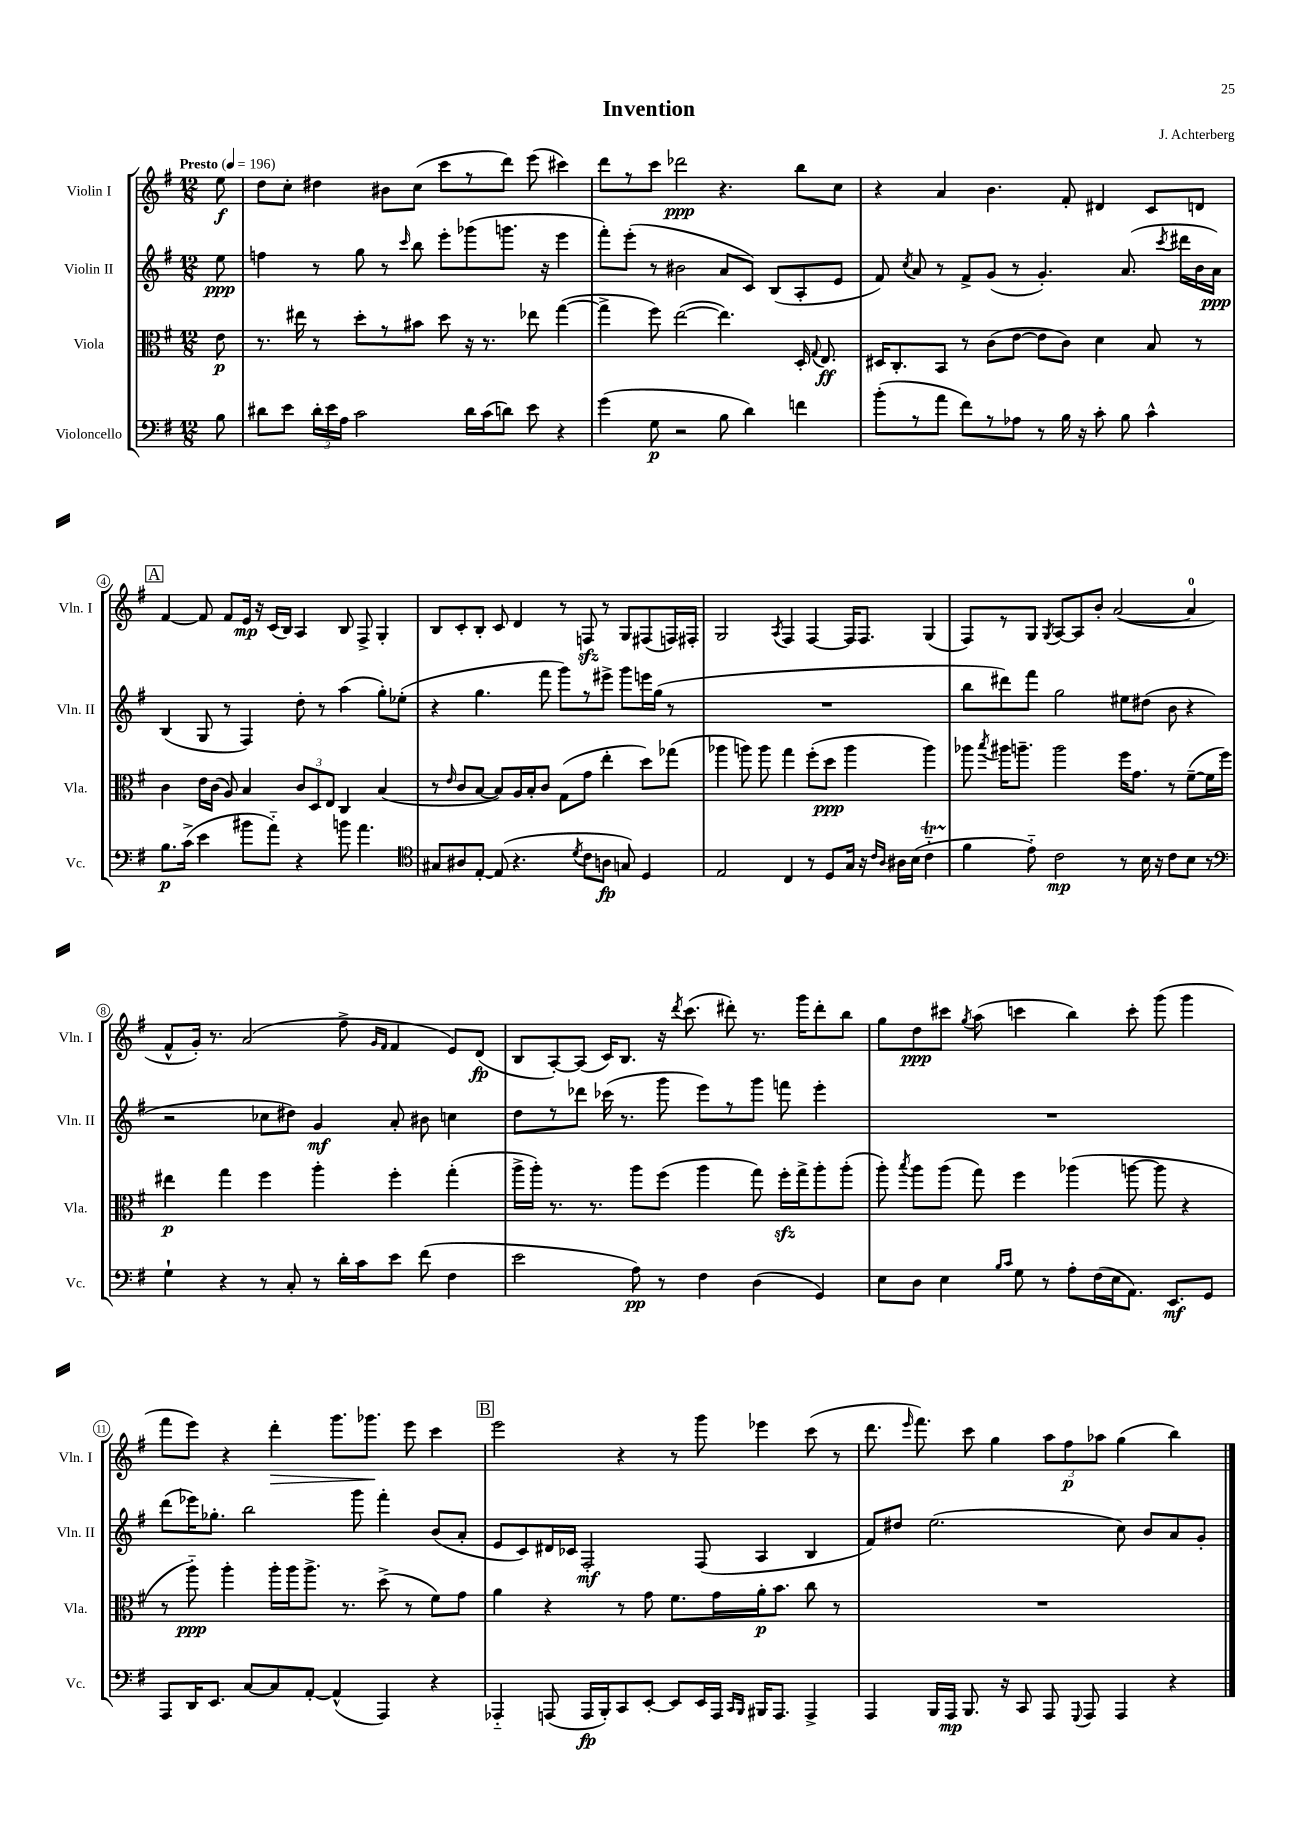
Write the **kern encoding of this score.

**kern	**kern	**kern	**kern
*staff4	*staff3	*staff2	*staff1
*clefF4	*clefC3	*clefG2	*clefG2
*k[f#]	*k[f#]	*k[f#]	*k[f#]
*M12/8	*M12/8	*M12/8	*M12/8
*MM196	*MM196	*MM196	*MM196
8B	8e	8ee	8ee
=	=	=	=
8d#	8.r	4ff	8dd
8e	.	.	8cc'
.	16ee#	.	.
24d#'	8r	8r	4dd#
24e	.	.	.
24A	.	.	.
2c	8dd'	8gg	.
.	8r	8r	8b#
.	.	16qqccc	.
.	8b#	8bb	(8cc
.	8dd	8eee'	8ccc
16d#	16r	(8ggg-	8r
(16c	8.r	.	.
8d)	.	8.ggg	8ddd)
8e	8ee-	.	(8eee
.	.	16r	.
4r	([4gg	4eee	4ccc#)
=	=	=	=
(4g	4gg^]	8fff#')	8ddd
.	.	(8eee'	8r
8G	8ff#)	8r	8ccc
2r	([2ee	2b#	2ddd-
8B	4.ee])	8a	4.r
4d)	.	8c)	.
.	.	(8B	.
4f	16D'	8A'	8bb
.	8qqG	.	.
.	8.E	.	.
.	.	8e	8cc
=	=	=	=
(8b'	16D#	8f#)	4r
.	8.C'	.	.
.	.	8qcc	.
8r	.	8a	.
8a	8BB	8r	4a
8f#)	8r	8f#^	.
8r	(8c	(8g	4.b
8A-	[8e	8r	.
8r	8e]	4.g')	.
16B	8c)	.	8f#'
16r	.	.	.
8c'	4d	.	4d#
8B	.	(8.a	.
4c^^	8B	.	8c
.	.	8qccc	.
.	.	16ddd#	.
.	8r	16b	8d
.	.	16a)	.
=	=	=	=
8.B	4c	(4B	[4f#
(16c^	.	.	.
4e	16e	8G	8f#]
.	(16c	.	.
.	8A)	8r	8f#
8b#	4B	4F#)	16e
.	.	.	16r
8a'~)	.	.	(16c
.	.	.	16B)
4r	12c	8dd'	4A
.	12D	.	.
.	.	8r	.
.	12E	.	.
8b	4C	(4aa	8B
4.a	.	.	8F#^
.	(4B	8gg')	4G'
.	.	(8ee-'	.
=	=	=	=
*clefC4	*	*	*
8G#	8r	4r	8B
.	16qqe	.	.
8A#	8c	.	8c'
[8E'	[8B	4.gg	8B'
(8E]	8B])	.	8c
4.r	16A	.	4d
.	16B'	.	.
.	8c	8fff#	.
.	(8G	8ggg)	8r
8qd	.	.	.
8c	8g	8r	8F
8A	4ee'	8eee#^	8r
8G)	.	8ggg	8G
4D	8dd)	16eee	(8F#
.	.	(16gg	.
.	(8gg-	8r	16F)
.	.	.	16F#'
=	=	=	=
2E	4aa-	1.r	2G
.	8aa)	.	.
.	8aa	.	.
.	.	.	8qA
4C	4gg	.	4F#
8r	(8ff#'	.	[4F#
8D	8dd	.	.
16G	4aa	.	16F#]
16r	.	.	8.F#
16qqc	.	.	.
16qqA	.	.	.
16A#	.	.	.
(16B	.	.	.
4c'~	4aa)	.	(4G
=	=	=	=
4f#	8aa-	8bb	8F#)
.	8qbb	.	.
.	16aa#	8ddd#)	8r
.	8.aa~	.	.
8e'~)	.	8fff#	8G
.	.	.	8qG
2c	2aa	2gg	[8A
.	.	.	8A]
.	.	.	8b'
.	.	.	([2a
8r	16ff#	8ee#	.
.	8.g	.	.
16B	.	(8dd#	.
16r	.	.	.
8c	8r	8b	.
8B	([8f#~	4r	4a]
8r	16f#]	.	.
.	16ff#)	.	.
=	=	=	=
*clefF4	*	*	*
4G`	4ee#	2r	8f#^^
.	.	.	16g')
.	.	.	8.r
4r	4gg	.	.
.	.	.	(2a
8r	4ff#	8cc-	.
8C'	.	8dd#)	.
8r	4aa'	4g	.
16d'	.	.	8ff#^
16c	.	.	.
.	.	.	16qqg
.	.	.	16qqf#
8e	4ff#'	8a'	4f#
(8f#	.	8b#	.
4F#	(4gg'	4cc	8e)
.	.	.	(8d
=	=	=	=
2e	16aa^	8dd	8B
.	16aa')	.	.
.	8.r	8r	[8A')
.	.	8ddd-	(8A]
.	8.r	.	.
.	.	(16ccc-	16c)
.	.	8.r	8.B
8A)	8aa	.	.
8r	(8ff#	8ggg	16r
.	.	.	8qddd
.	.	.	(8.ccc
4F#	4aa	8eee)	.
.	.	8r	8ddd#')
(4D	8gg)	8ggg	8.r
.	16ff#'	8fff	.
.	16gg^	.	16ggg
4GG)	8aa'	4eee'	8ddd#'
.	(8aa'	.	8bb
=	=	=	=
8E	8aa')	1.r	8gg
.	8qbb	.	.
8D	8aa	.	8dd
4E	(8aa	.	8ccc#
.	.	.	8qgg
.	8gg)	.	(8aa
16qqB	.	.	.
16qqc	.	.	.
8G	4ff#	.	4ccc
8r	.	.	.
8A'	(4aa-	.	4bb)
(16F#	.	.	.
16E	.	.	.
8.AA)	[8aa	.	8ccc'
.	8aa]	.	(8ggg
8.EE	.	.	.
.	4r	.	4ggg
8GG	.	.	.
=	=	=	=
8AAA	8r	(8ddd	8fff#
16DD	8aa'~)	16eee-)	8eee)
8.EE	.	8.gg-'	.
.	4aa'	.	4r
[8C	.	2bb	.
8C]	16aa'	.	4ddd'
.	16aa	.	.
[8AA'	8.aa^	.	.
(4AA^^]	.	.	8.ggg
.	8.r	.	.
.	.	8ggg	.
.	.	.	8.ggg-
4AAA)	(8dd^	4fff#'	.
.	8r	.	8eee
4r	8f#)	(8b	4ccc
.	8g	8a'	.
=	=	=	=
4AAA-'~	4a	8e	2eee
.	.	8c)	.
(8AAA	4r	16d#	.
.	.	16c-	.
16AAA	.	2F#'	.
16BBB')	.	.	.
8CC	8r	.	4r
[8EE'	8g	.	.
8EE]	8.f#	.	8r
16EE	.	(8F#	8ggg
16AAA	16g	.	.
16qqCC	.	.	.
16qqBBB	.	.	.
16BBB#	16a'	4A	4eee-
8.AAA	8.b	.	.
4AAA^	8cc	4B	(8ccc
.	8r	.	8r
=	=	=	=
4AAA	1.r	8f#)	8.ddd
.	.	8dd#	.
.	.	.	16qqeee
.	.	.	8.fff#)
16BBB	.	(2.ee	.
16AAA	.	.	.
8.BBB	.	.	8ccc
.	.	.	4gg
16r	.	.	.
8CC	.	.	.
8AAA	.	.	12aa
.	.	.	12ff#
8qqGGG	.	.	.
8AAA	.	.	.
.	.	.	12aa-
4AAA	.	8cc)	(4gg
.	.	8b	.
4r	.	8a	4bb)
.	.	8g'	.
==	==	==	==
*-	*-	*-	*-
